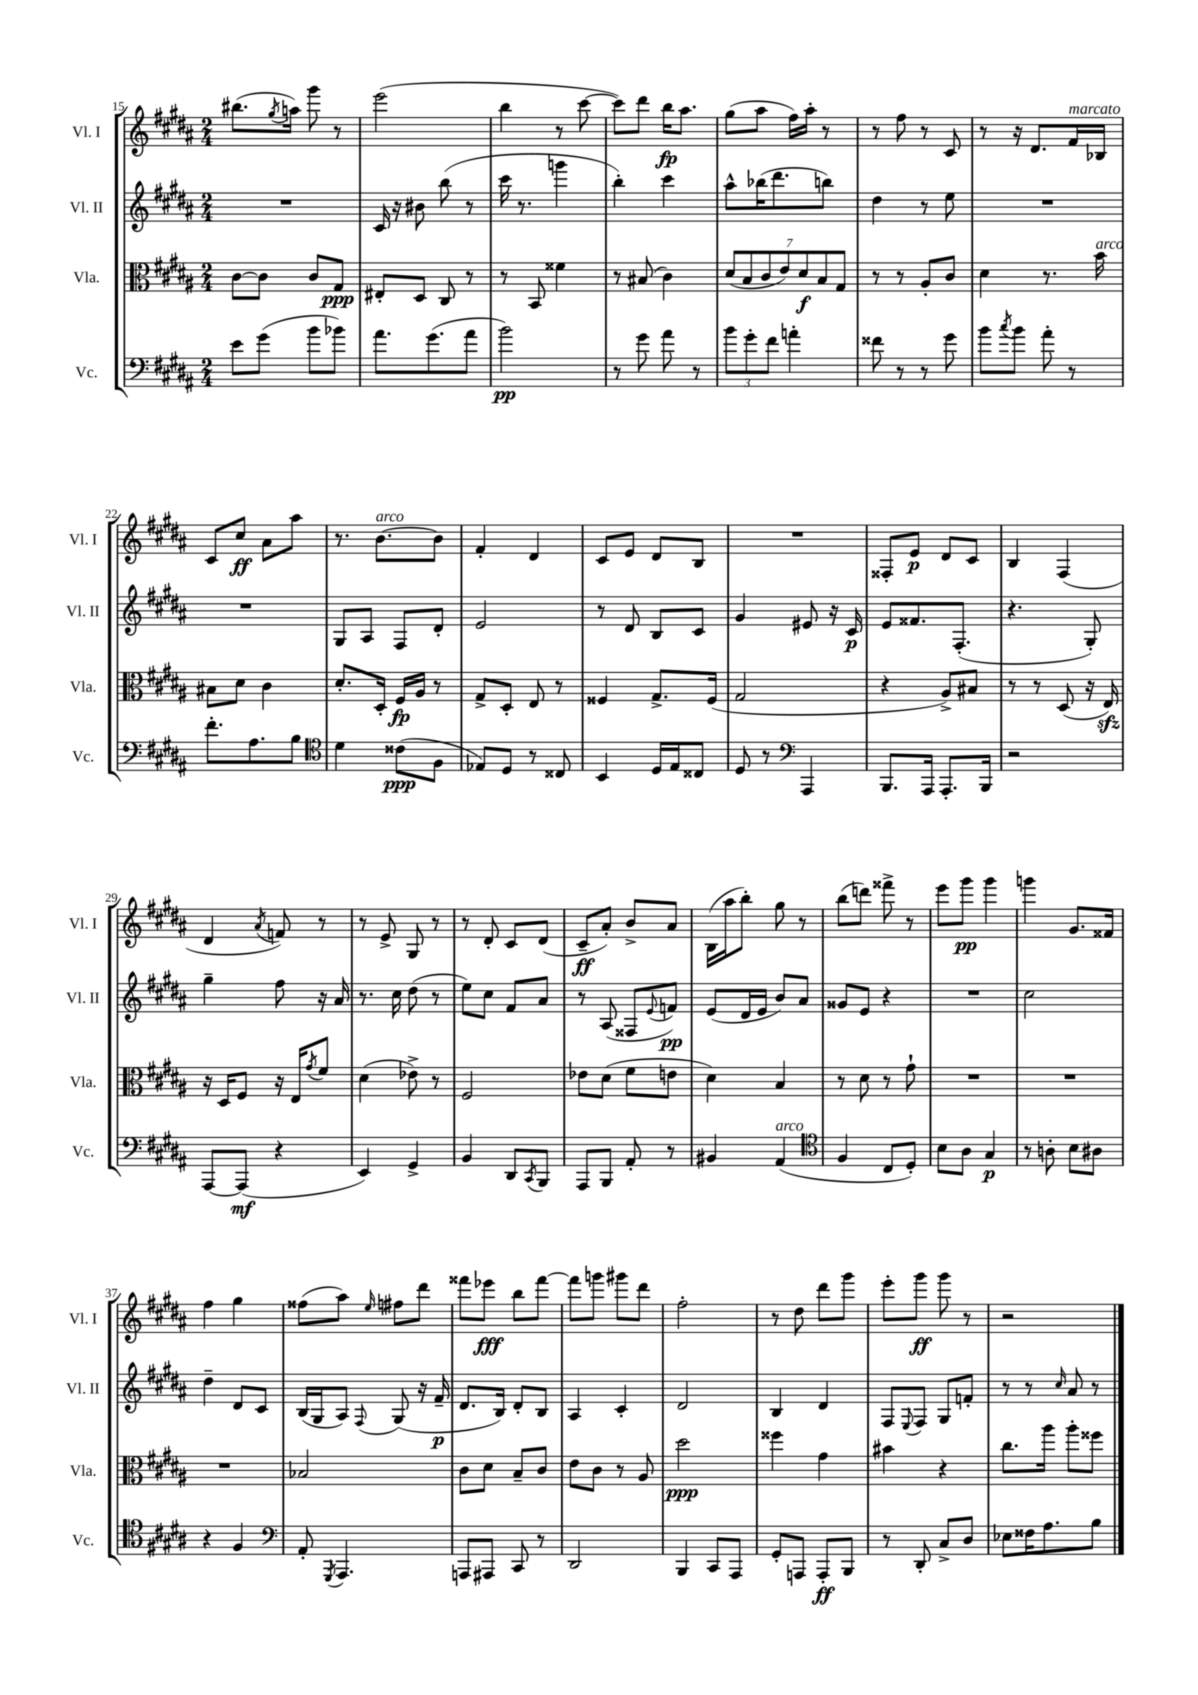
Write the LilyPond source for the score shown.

<<
\new StaffGroup <<
\new Staff = "s0" \with { instrumentName = "Vl. I" shortInstrumentName = "Vl. I" } {
    \clef treble \key b \major \numericTimeSignature \time 2/4
    bis''8.( \acciaccatura { gis''8 } a''16) gis'''8 r8 |
    e'''2( |
    b''4 r8 cis'''8~ |
    cis'''8) dis'''8 b''16\fp ais''8. |
    gis''8( ais''8 fis''16) ais''16-. r8 |
    r8 fis''8 r8 cis'8 |
    r8 r16 dis'8. fis'16^\markup { \italic "marcato" } bes16 |
    cis'8 cis''8\ff ais'8 ais''8 |
    r8. b'8.~^\markup { \italic "arco" } b'8 |
    fis'4-. dis'4 |
    cis'8 e'8 dis'8 b8 |
    R2 |
    fisis8-. e'8\p dis'8 cis'8 |
    b4 fis4( |
    dis'4 \acciaccatura { ais'8 } f'8) r8 |
    r8 e'8-> gis8 r8 |
    r8 dis'8-. cis'8 dis'8( |
    cis'8--\ff ais'8-.) b'8-> ais'8 |
    b16( ais''16 b''8-.) gis''8 r8 |
    b''8( d'''8) fisis'''8-> r8 |
    e'''8 gis'''8\pp gis'''4 |
    g'''4 gis'8. fisis'16 |
    fis''4 gis''4 |
    fisis''8( ais''8) \grace { e''16 } fis''8 dis'''8 |
    fisis'''8 ees'''8\fff b''8 fisis'''8~ |
    fisis'''8 g'''8 gis'''8 dis'''8 |
    fis''2-. |
    r8 dis''8 dis'''8 gis'''8 |
    e'''8-. gis'''8\ff gis'''8 r8 |
    r2 \bar "|." |
}
\new Staff = "s1" \with { instrumentName = "Vl. II" shortInstrumentName = "Vl. II" } {
    \clef treble \key b \major \numericTimeSignature \time 2/4
    R2 |
    cis'16 r16 bis'8 b''8( r8 |
    cis'''16 r8. g'''4 |
    b''4-.) cis'''4 |
    ais''8-^ bes''16( dis'''8. b''8) |
    dis''4 r8 e''8 |
    R2 |
    R2 |
    gis8 ais8 fis8 dis'8-. |
    e'2 |
    r8 dis'8 b8 cis'8 |
    gis'4 eis'8 r16 cis'16\p |
    e'8 fisis'8. fis8.-.( |
    r4. gis8-.) |
    gis''4-- fis''8 r16 ais'16 |
    r8. cis''16 dis''8( r8 |
    e''8) cis''8 fis'8 ais'8 |
    r8 ais8( fisis8 \appoggiatura { e'8 } f'8\pp) |
    e'8( dis'16 e'16 b'8) ais'8 |
    gisis'8 e'8 r4 |
    R2 |
    cis''2 |
    dis''4-- dis'8 cis'8 |
    b16( gis16 ais8) \appoggiatura { fis8 } gis8( r16 fis'16--\p |
    dis'8. b16) dis'8-. b8 |
    ais4 cis'4-. |
    dis'2 |
    b4 dis'4 |
    fis8 \appoggiatura { e8 } fis8 gis8 f'8-. |
    r8 r8 \grace { cis''16 } ais'8 r8 \bar "|." |
}
\new Staff = "s2" \with { instrumentName = "Vla." shortInstrumentName = "Vla." } {
    \clef alto \key b \major \numericTimeSignature \time 2/4
    cis'8~ cis'8 cis'8 gis8\ppp |
    eis8-. dis8 cis8 r8 |
    r8 b,8 fisis'4 |
    r8 bis8( cis'4) |
    \tuplet 7/4 { dis'8( b8 cis'8 e'8) dis'8\f b8 gis8 } |
    r8 r8 ais8-. cis'8 |
    dis'4 r8. b'16^\markup { \italic "arco" } |
    bis8 dis'8 cis'4 |
    dis'8.-. dis16-. fis16\fp ais16 r8 |
    gis8-> dis8-. e8 r8 |
    fisis4 gis8.-> fisis16( |
    gis2 |
    r4 ais8->) bis8 |
    r8 r8 dis8( r16 e16\sfz) |
    r16 dis16 fis8 r16 e16 \acciaccatura { gis'8 } fis'8 |
    dis'4( ees'8->) r8 |
    fis2 |
    ees'8 dis'8( fis'8 e'8 |
    dis'4) b4 |
    r8 dis'8 r8 gis'8-! |
    R2 |
    R2 |
    R2 |
    bes2 |
    cis'8 dis'8 b8-- cis'8 |
    e'8 cis'8 r8 ais8 |
    dis''2\ppp |
    fisis''4 gis'4 |
    bis'4 r4 |
    cis''8. ais''16 ais''8-. fisis''8 \bar "|." |
}
\new Staff = "s3" \with { instrumentName = "Vc." shortInstrumentName = "Vc." } {
    \clef bass \key b \major \numericTimeSignature \time 2/4
    e'8 gis'8( b'8 bes'8) |
    ais'8. gis'8.( ais'8 |
    b'2\pp) |
    r8 gis'8 ais'8 r8 |
    \tuplet 3/2 { b'8 gis'8-. fis'8 } a'4-. |
    fisis'8 r8 r8 gis'8 |
    b'8 \acciaccatura { cis''8 } b'8 ais'8-. r8 |
    fis'8.-. ais8. b8 |
    \clef tenor dis'4 cisis'8\ppp( fis8 |
    ees8) dis8 r8 cisis8 |
    b,4 dis16 e16 cisis8 |
    dis8 r8 \clef bass ais,,4 |
    b,,8. ais,,16 ais,,8.-. b,,16 |
    r2 |
    ais,,8~ ais,,8\mf( r4 |
    e,4) gis,4-> |
    b,4 dis,8 \acciaccatura { cis,8 } b,,8 |
    ais,,8 b,,8 ais,8-. r8 |
    bis,4 ais,4^\markup { \italic "arco" }( |
    \clef tenor fis4 cis8 dis8-.) |
    b8 ais8 gis4\p |
    r8 a8-. b8 ais8 |
    r4 fis4 |
    \clef bass ais,8-. \acciaccatura { gis,,8 } ais,,4. |
    a,,8 ais,,8 cis,8 r8 |
    dis,2 |
    b,,4 cis,8 ais,,8 |
    gis,8-. a,,8 a,,8-.\ff b,,8 |
    r8 dis,8-. cis8-> dis8 |
    ees8 fisis16 ais8. b8 \bar "|." |
}
>>
>>
\layout { \context { \Score currentBarNumber = #15 } }
